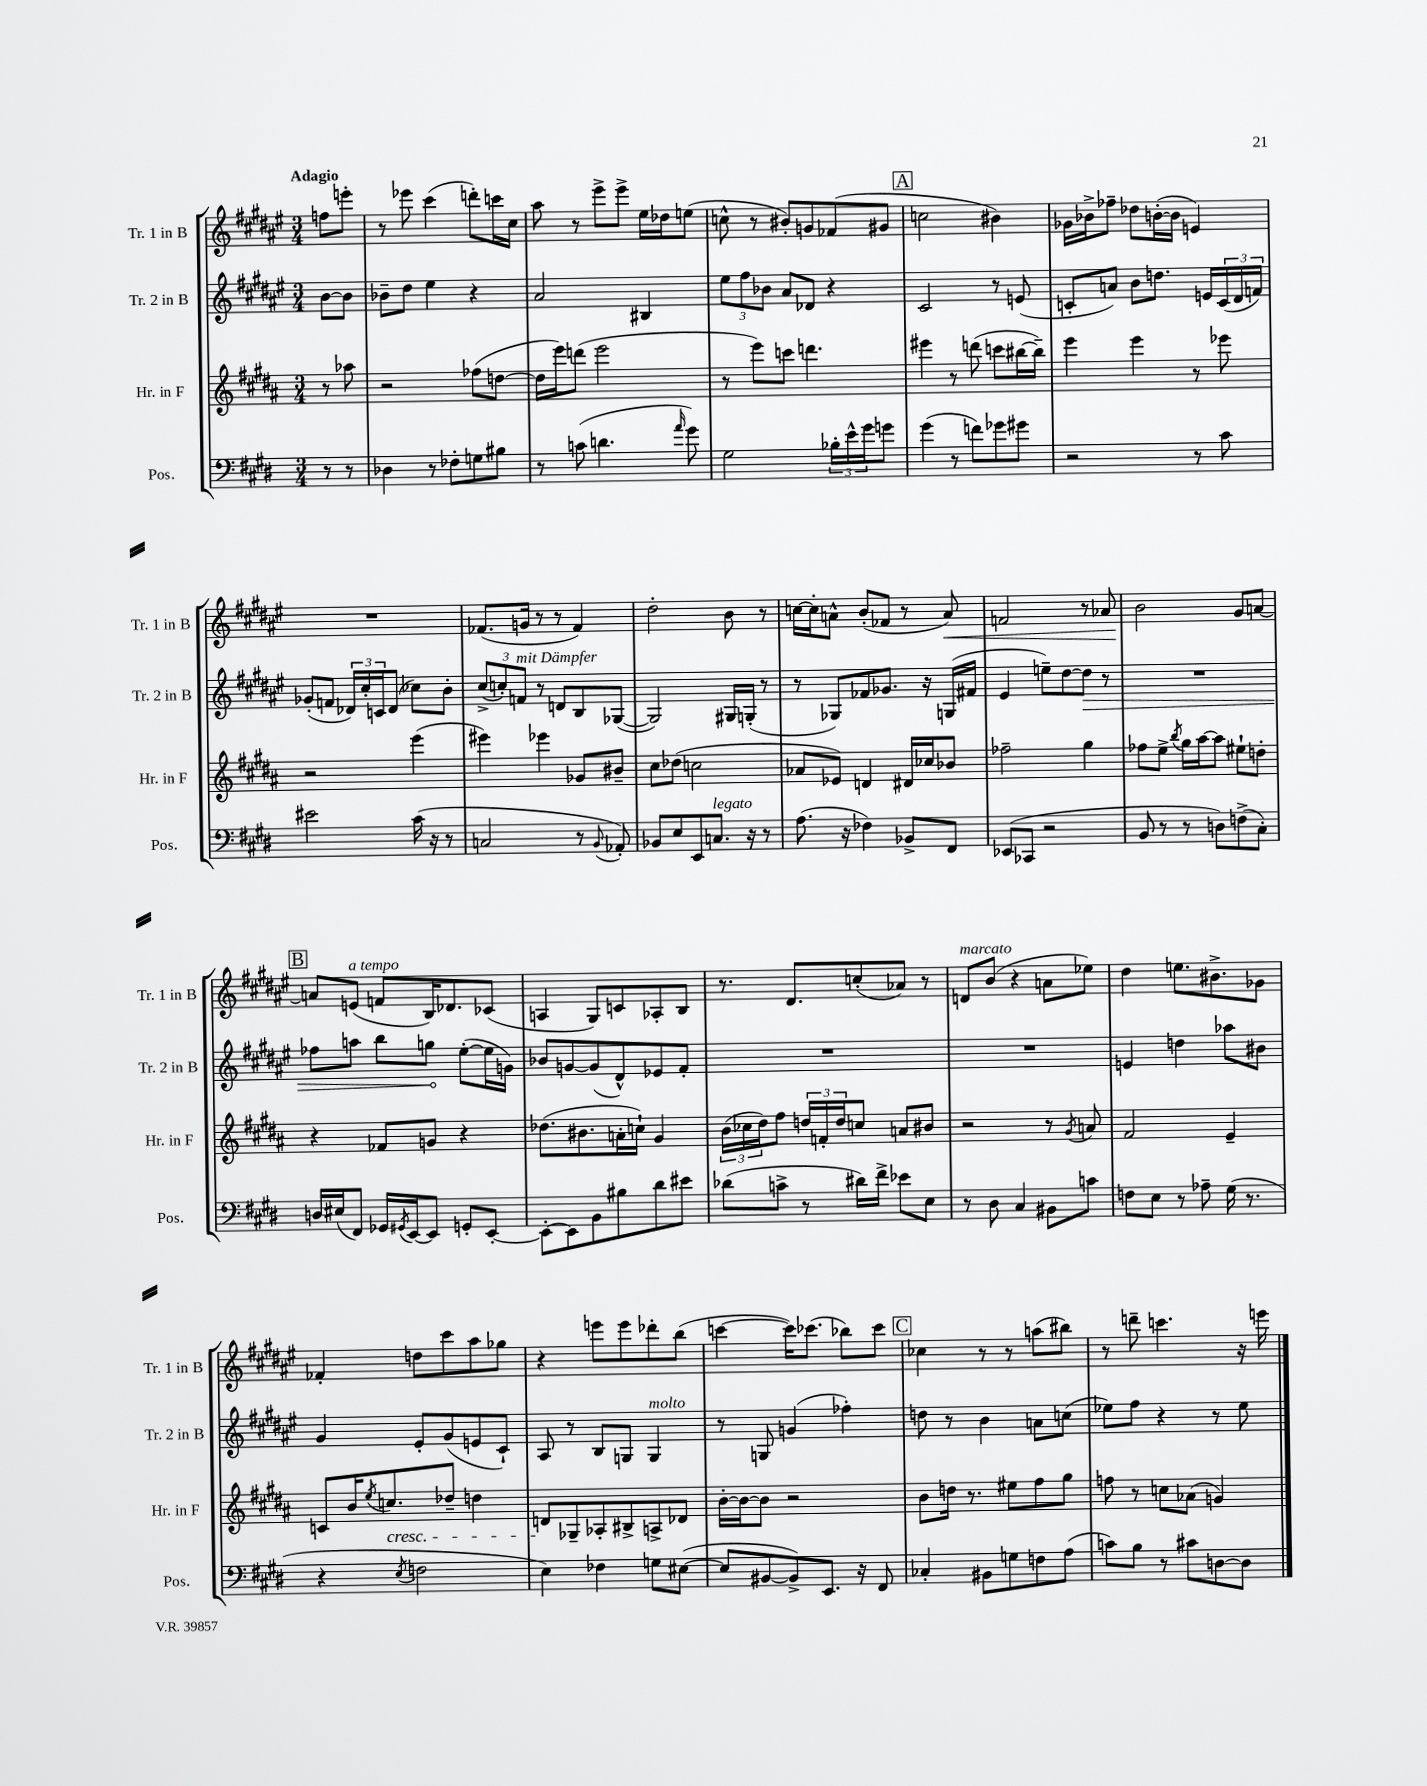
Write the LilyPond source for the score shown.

<<
\new StaffGroup <<
\new Staff = "s0" \with { instrumentName = "Tr. 1 in B" shortInstrumentName = "Tr. 1 in B" } {
    \clef treble \key fis \major \numericTimeSignature \time 3/4 \partial 4 \tempo "Adagio"
    f''8 e'''8-. |
    r8 ees'''8 cis'''4( d'''8-.) c'''16 cis''16 |
    ais''8 r8 eis'''8-> eis'''8-> eis''16 des''16 e''8( |
    c''8-^ r8 bis'8-.) g'8 fes'8( gis'8 |
    \mark \markup { \box "A" } c''2 bis'4) |
    ges'16 bes'16-> fes''8-- des''8 b'16~-.( b'16 e'4) |
    R2. |
    fes'8.( g'16 r8 r8 fes'4) |
    dis''2-. b'8 r8 |
    c''16~ c''16-. a'8-^ b'8-.( fes'8 r8 a'8\<) |
    f'2 r8 aes'8 |
    b'2\! gis'8 a'8~ |
    \mark \markup { \box "B" } a'8 e'8^\markup { \italic "a tempo" }( f'8 b16) des'8. ces'8( |
    a4 gis8) c'8 aes8-. b8 |
    r8. dis'8. c''8-.( aes'8) r8 |
    d'8^\markup { \italic "marcato" } b'8( r4 a'8 ees''8) |
    dis''4 e''8. bis'8.-> ges'8 |
    fes'4-. d''8 cis'''8 ais''8 ges''8 |
    r4 e'''8 e'''8 des'''8-. b''8( |
    c'''4~ c'''16) ces'''8.( bes''8) ces'''8 |
    \mark \markup { \box "C" } ces''4 r8 r8 a''8( bis''8) |
    r8 d'''8-- c'''4. r16 e'''16 \bar "|." |
}
\new Staff = "s1" \with { instrumentName = "Tr. 2 in B" shortInstrumentName = "Tr. 2 in B" } {
    \clef treble \key fis \major \numericTimeSignature \time 3/4 \partial 4
    b'8~ b'8 |
    bes'8-- dis''8 eis''4 r4 |
    ais'2 bis4 |
    \tuplet 3/2 { eis''8 fis''8 bes'8 } ais'8 des'8 r4 |
    \mark \markup { \box "A" } cis'2 r8 e'8( |
    c'8-. a'8) b'8 d''8. e'16 \tuplet 3/2 { c'16( dis'16 f'16) } |
    ges'8-.( f'8 \tuplet 3/2 { des'16) cis''16-. c'16 } des'8( ces''8) b'8-. |
    \tuplet 3/2 { cis''8->( c''8-.) f'8^\markup { \italic "mit Dämpfer" } } r8 d'8 b8 ges8~( |
    ges2) gis16 g16-.( r8 |
    r8 ges8) fes'8 ges'8. r16 g16( fis'16 |
    eis'4 e''8--) dis''8~ \once \override Hairpin.circled-tip = ##t dis''8\> r8 |
    R2. |
    \mark \markup { \box "B" } fes''8 a''8 b''8 g''8\! eis''8~-.( eis''16 g'16) |
    bes'8 g'8~ g'8( dis'8-^) ees'8 fis'8-. |
    R2. |
    R2. |
    e'4 d''4 aes''8 bis'8 |
    gis'4 eis'8-. gis'8( e'8 cis'8-!) |
    ais8 r8 b8 g8 g4^\markup { \italic "molto" } |
    r8 g8 g'4( fes''4-.) |
    \mark \markup { \box "C" } d''8 r8 b'4 a'8 c''8( |
    ees''8) fis''8 r4 r8 ees''8 \bar "|." |
}
\new Staff = "s2" \with { instrumentName = "Hr. in F" shortInstrumentName = "Hr. in F" } {
    \clef treble \key b \major \numericTimeSignature \time 3/4 \partial 4
    r8 aes''8 |
    r2 fes''8( d''8~ |
    d''16 e'''16) d'''8( e'''2 |
    r8 e'''8) c'''8 d'''4. |
    \mark \markup { \box "A" } eis'''4 r8 d'''8( c'''8 bis''16~ bis''16--) |
    e'''4 e'''4 r8 ees'''8 |
    r2 e'''4( |
    eis'''4) ees'''4 ges'8 bis'8-- |
    cis''8 des''8( c''2 |
    aes'8 ees'8) d'4 dis'16 ces''16 bes'8 |
    fes''2-- gis''4 |
    fes''8 e''8-> \acciaccatura { b''8 } gis''16 ais''16~ ais''8 eis''8-! d''8-. |
    \mark \markup { \box "B" } r4 fes'8 g'8 r4 |
    des''8.( bis'8. a'16-. c''16-!) gis'4 |
    \tuplet 3/2 { b'16( ces''16 dis''16) } fis''8 \tuplet 3/2 { d''16 f'16-. d''16 } c''8 a'8 bis'8 |
    r2 r8 \acciaccatura { gis'8 } a'8 |
    fis'2 e'4-- |
    c'8 b'16 \acciaccatura { e''8 } c''8.\cresc des''8-- d''4 |
    d'8\! ges8-- aes8-. bis8-> a8-> des'8 |
    b'16~-. b'16~ b'8 r2 |
    \mark \markup { \box "C" } b'8 d''16 r8. eis''8 fis''8 gis''8 |
    f''8 r8 c''8 aes'8( g'4) \bar "|." |
}
\new Staff = "s3" \with { instrumentName = "Pos." shortInstrumentName = "Pos." } {
    \clef bass \key e \major \numericTimeSignature \time 3/4 \partial 4
    r8 r8 |
    des4 r8 fes8-. g8 bis8 |
    r8 c'8( d'4. \grace { a'16 } gis'8) |
    gis2 \tuplet 3/2 { bes16-. e'16-^ gis'16 } g'8 |
    \mark \markup { \box "A" } gis'4( r8 f'8) ges'8 gis'8 |
    r2 r8 cis'8 |
    eis'2 cis'16( r16 r8 |
    c2 r8 \appoggiatura { b,8 } aes,8-.) |
    bes,8 e8 e,8 c8.^\markup { \italic "legato" } r16 r8 |
    a8.( r16 fes4) bes,8-> fis,8 |
    ees,8( ces,8 r2 |
    b,8 r8 r8 d8) f8->( cis8-.) |
    \mark \markup { \box "B" } d16 eis16( fis,8) ges,16 \acciaccatura { gis,8 } e,16~ e,8 g,8-. e,8~-. |
    e,8~-. e,8 b,8 bis8 dis'8 eis'8 |
    des'8( c'8-> r8 dis'16) fis'16-> ees'8 e8 |
    r8 dis8 cis4 bis,8 c'8 |
    f8 e8 r8 aes8-- gis16( r8. |
    r4 \acciaccatura { e8 } f2 |
    e4) fes4 g8 eis8~( |
    eis8 bis,8~ bis,8->) e,8. r16 fis,8 |
    \mark \markup { \box "C" } ces4-. bis,8 g8 f8 a8( |
    c'8) b8 r8 cis'8 d8~ d8 \bar "|." |
}
>>
>>
\layout { \context { \Score \remove "Bar_number_engraver" } }
